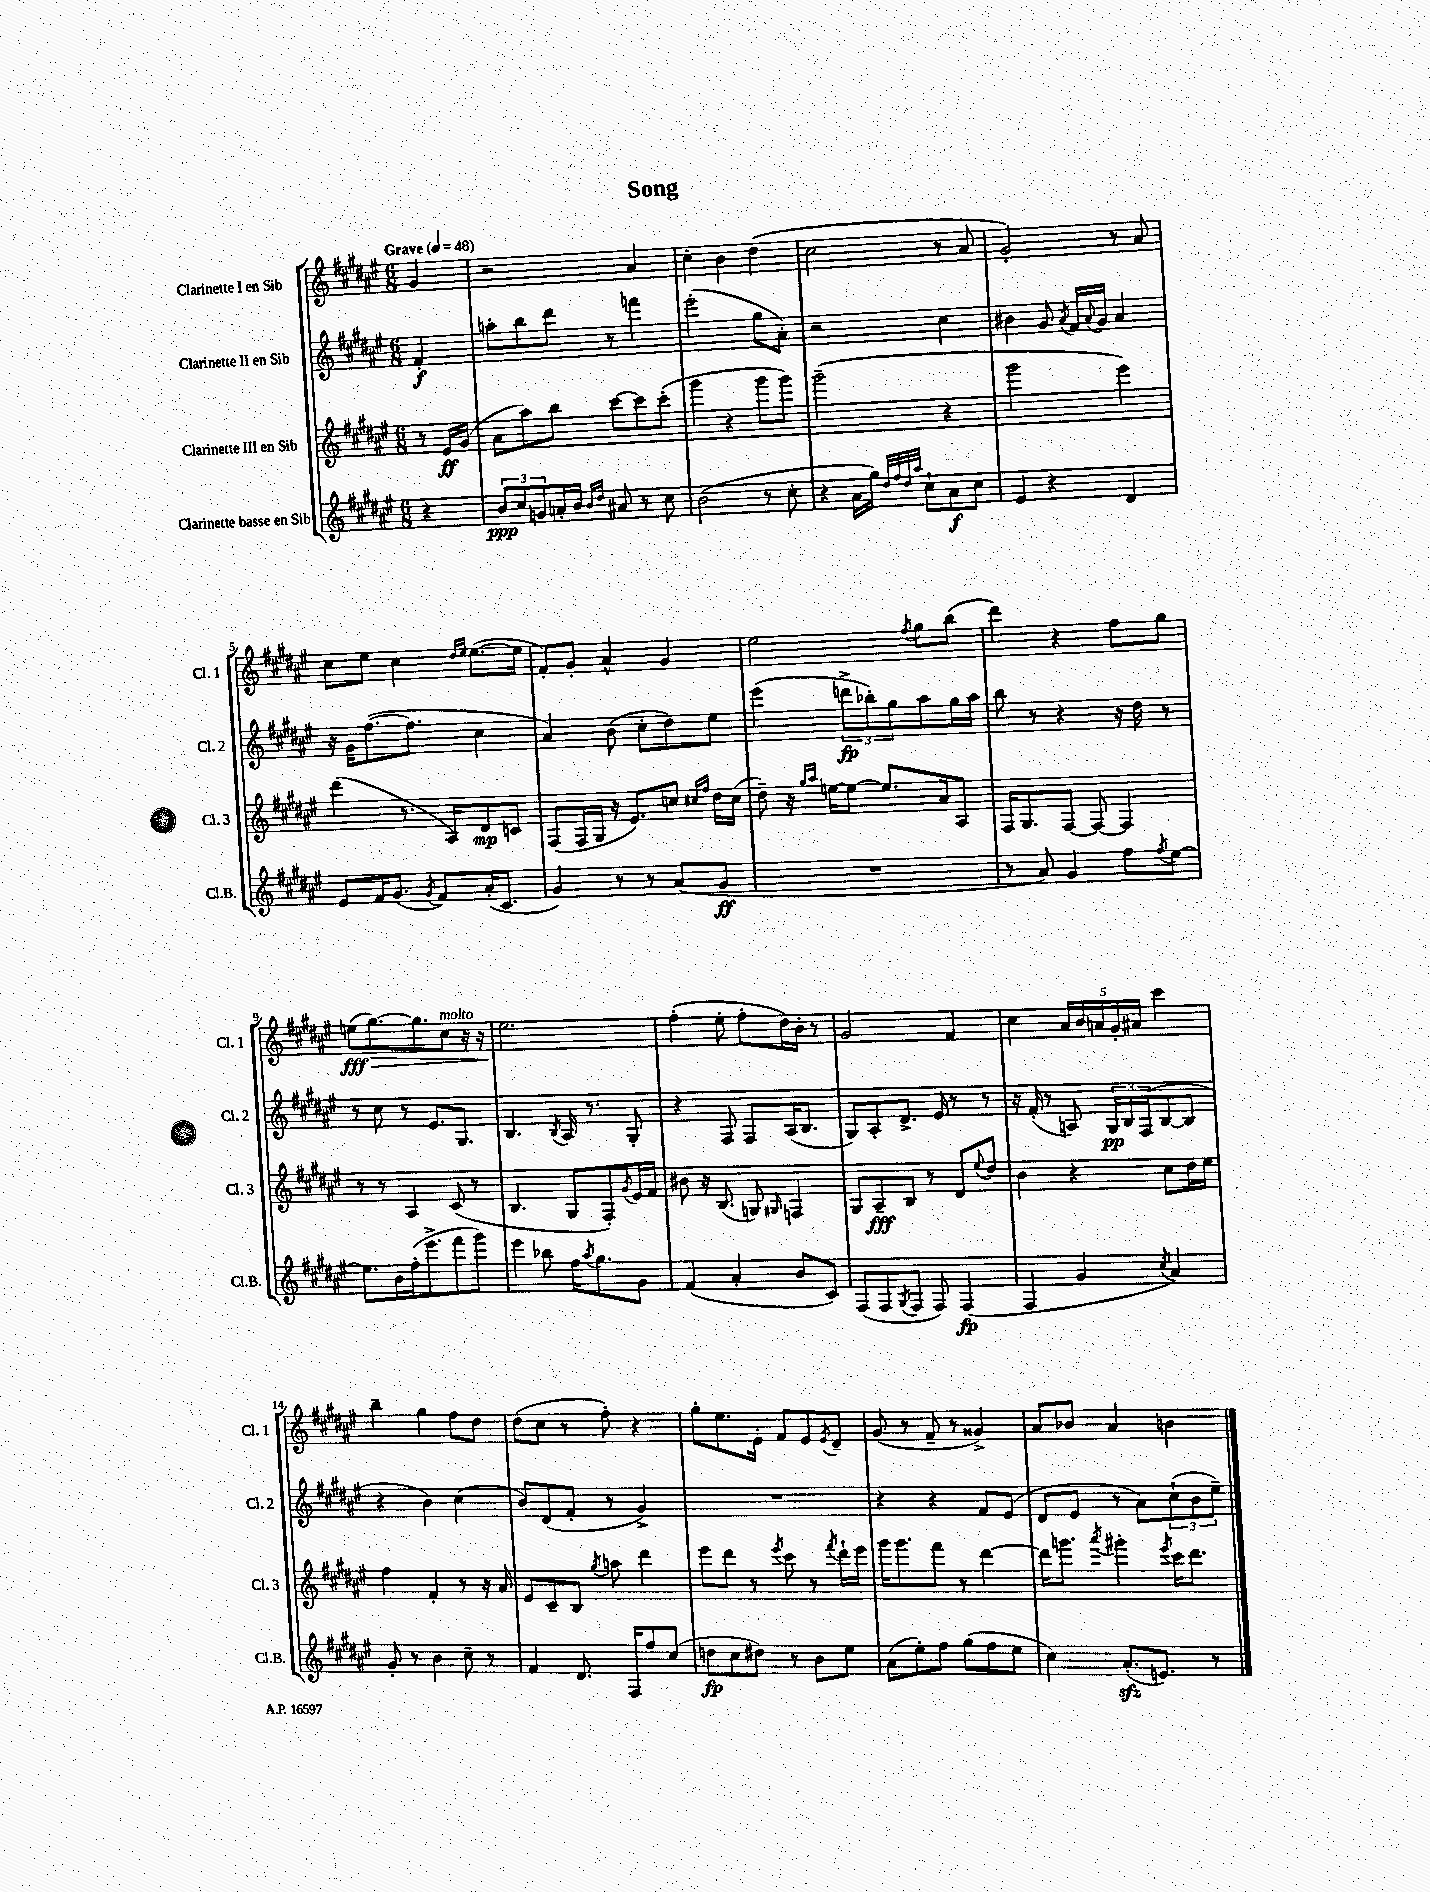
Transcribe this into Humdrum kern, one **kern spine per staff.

**kern	**kern	**kern	**kern
*staff4	*staff3	*staff2	*staff1
*clefG2	*clefG2	*clefG2	*clefG2
*k[f#c#g#d#a#e#]	*k[f#c#g#d#a#e#]	*k[f#c#g#d#a#e#]	*k[f#c#g#d#a#e#]
*M6/8	*M6/8	*M6/8	*M6/8
*MM48	*MM48	*MM48	*MM48
4r	8r	4f#'/	4g#/
.	16e#/LL	.	.
.	(16g#/JJ	.	.
=	=	=	=
12b/L	8a#\L	8aa'\L	2r
12cc#/	.	.	.
.	8aa#\)	8bb\	.
12g/	.	.	.
16a'/L	8bb\J	8ddd#\J	.
16b/JJ	.	.	.
16qqb/LL	.	.	.
16qqdd#/JJ	.	.	.
8a#/	[8ccc#\L	8r	.
8r	8ccc#\]	4fff\	4a#/
8cc#\	(8ccc#'\J	.	.
=	=	=	=
(2b\	4ggg#\	(2eee#'\	4cc#'\
.	4r	.	4b\
8r	8ggg#\L	8gg#\L	(4dd#\
8cc#'\	8ggg#\J)	8a#'\J)	.
=	=	=	=
4r	(2ggg#~\	2r	2cc#\
16a#\LL	.	.	.
16gg#\JJ)	.	.	.
32qqdd#/LLL	.	.	.
32qqff#/	.	.	.
32qqdd#/	.	.	.
32qqaa#/JJJ	.	.	.
8cc#`\L	.	.	.
8a#\	4r	4cc#\	8r
8cc#\J	.	.	8a#/
=	=	=	=
4e#/	2ggg#\	4b#\	2g#'/)
4r	.	8g#/	.
.	.	8qa#/	.
.	.	16f#/LL	.
.	.	8qqa#/	.
.	.	16g#/JJ	.
4d#/	4eee#\)	4a#/	8r
.	.	.	8a#/
=	=	=	=
8e#/L	(4ddd#\	16r	8cc#\L
.	.	16g#\LK	.
16f#/K	.	([8.ff#\	8ee#\J
(8.g#/J	.	.	.
.	8.r	.	4cc#\
.	.	8.ff#\]J	.
8qg#/	.	.	.
8f#/L)	.	.	.
.	16A#/LK)	.	.
.	.	.	16qqdd#/LL
.	.	.	16qqee#/JJ
(16a#'/K	8d#/	4cc#\	([8.ee#\L
8.c#/J	.	.	.
.	8c/J	.	.
.	.	.	16ee#\]Jk
=	=	=	=
4g#/)	(8F#/L	4a#/)	8f#'/L)
.	16F#/L	.	8g#'/J
.	16G#/JJ	.	.
8r	16r	(8b\	4a#^^/
.	8.e#/L)	.	.
8r	.	8cc#'\L	.
(8a#/L	8cc/J	8dd#\)	4g#/
.	16qqcc#/LL	.	.
.	16qqff#/JJ	.	.
8g#/J	16dd#\LL	8ee#\J	.
.	(16cc#\JJ	.	.
=	=	=	=
2.r	8dd#~\)	(4eee#\	2ee#\
.	16r	.	.
.	16qqgg#/LL	.	.
.	16qqaa#/JJ	.	.
.	[16ee\LK	.	.
.	8ee\_J	12ddd^\L	.
.	.	12bb-'\)	.
.	8.ee/]L	.	.
.	.	12gg#\	.
.	.	.	8qff#/
.	.	8aa#\	8gg#\L
.	16a#/k	.	.
.	8A#/J	16gg#\L	(8bb\J
.	.	16aa#\JJ	.
=	=	=	=
8r	16F#/LK	8bb\	4ddd#\)
.	8.G#/	.	.
8a#/)	.	8r	.
4g#/	[8F#/J	4r	4r
.	8F#/_	.	.
8ff#\L	4F#/]	16r	8ff#\L
.	.	16dd#\	.
8qff#/	.	.	.
[8ee#\J	.	8r	8gg#\J
=	=	=	=
8.ee#\]L	8r	8r	(8ee\L
.	8r	8cc#\	[8.gg#\)
16b\L	.	.	.
(16ff#'\J	4A#/	8r	.
8.eee#^\	.	.	8.gg#\]
.	.	8.e#/L	.
8fff#\	(8c#/	.	8cc#\J
.	.	8.G#/J	.
8ggg#\J)	8r	.	16r
.	.	.	16r
=	=	=	=
4eee#\	4.B/	4.B/	2.ee#\
8bb-\	.	.	.
.	.	8qB/	.
16ff#\LK	8G#/L	16A#/	.
8qaa#/	.	.	.
8.gg#\	.	8.r	.
.	8F#'/)	.	.
.	8qg#/	.	.
8g#\J	16e#/L	8G#'/	.
.	16f#/JJ	.	.
=	=	=	=
(4f#/	8b#\	4r	(4ff#'\
.	16r	.	.
.	(8.B/	.	.
4a#'/	.	8F#/	8ee#'\
.	8G/)	8F#/L	8ff#'\L
.	16qqG#/	.	.
8b/L	4F/	(16A#/K	16dd#\L)
.	.	8.B/J	16b'\JJ
8c#/J)	.	.	8r
=	=	=	=
(8F#/L	8G#/L	8G#/L)	2g#/
8F#/	8A#~/	8A#'/	.
8qG#/	.	.	.
8F#/J	8B/J	8.d#^/J	.
8F#/)	8r	.	.
.	.	16e#/	.
(4F#/	8d#/L	8r	4f#/
.	8qqee#/	.	.
.	8dd#/J	8r	.
=	=	=	=
4F#/	4b\	16r	4cc#\
.	.	(16f#'/	.
.	.	8r	.
4g#/	4r	8A/)	20a#/LL
.	.	.	20b/
.	.	.	20a/
.	.	24G#/LL	.
.	.	.	20g#'/
.	.	24B/	.
.	.	.	20a#/JJ
.	.	(24F#/J	.
8qcc#/	.	.	.
4a#/)	8cc#\L	[8B/	4ccc#\
.	16dd#\L	8B/]J	.
.	16ee#\JJ	.	.
=	=	=	=
8g#'/	4ff#\	4r	4bb~\
8r	.	.	.
4b\	4f#'/	4b\)	4gg#\
8cc#~\	8r	(4cc#\	8ff#\L
8r	16r	.	8dd#\J
.	16a#/	.	.
=	=	=	=
4f#/	8e#/L	8b/L)	(8dd#\L
.	8c#~/	(8d#/	8cc#\J
8.d#/	8B/J	8f#'/J	8r
.	8qgg#/	.	.
.	8aa\	8r	8ff#'\)
16F#/LK	.	.	.
8ff#/	4ddd#\	4g#^/)	4r
(8cc#/J	.	.	.
=	=	=	=
8dd\L	8eee#\L	2.r	8gg#'\L
8cc#\	8ddd#\J	.	8.ee#\
8dd#\J)	8r	.	.
.	.	.	16e#'\Jk
.	8qeee#/	.	.
8r	8ccc#\	.	8f#/L
8b\L	8r	.	8e#/
.	8qfff#/	.	8qe#/
8ee#\J	16ddd#`\LL	.	8d#~/J
.	16eee#\JJ	.	.
=	=	=	=
(8a#\L	16ggg#\LK	4r	(8g#/
.	8.ggg#\	.	.
8ee#'\)	.	.	8r
8ff#\J	8fff#\J	4r	8f#~/
(8gg#\L	8r	.	8r
8ff#\	[4ddd#\	8f#/L	4g##^/)
8ee#\J	.	(8e#/J	.
=	=	=	=
4cc#\)	16ddd#\]LK	8d#/L	8a#/L
.	8.ggg\J	.	.
.	.	8e#/J	8b-/J
.	8qaaa#/	.	.
(8.a#'/L	4ggg#'\	8r	4a#/
.	.	8a#\L)	.
8.e/J)	.	.	.
.	8qeee#/	.	.
.	16ccc#\LK	(12cc#`\	4b\
.	8.ddd#\J	.	.
.	.	12b\	.
8r	.	.	.
.	.	12ee#~\J)	.
==	==	==	==
*-	*-	*-	*-
